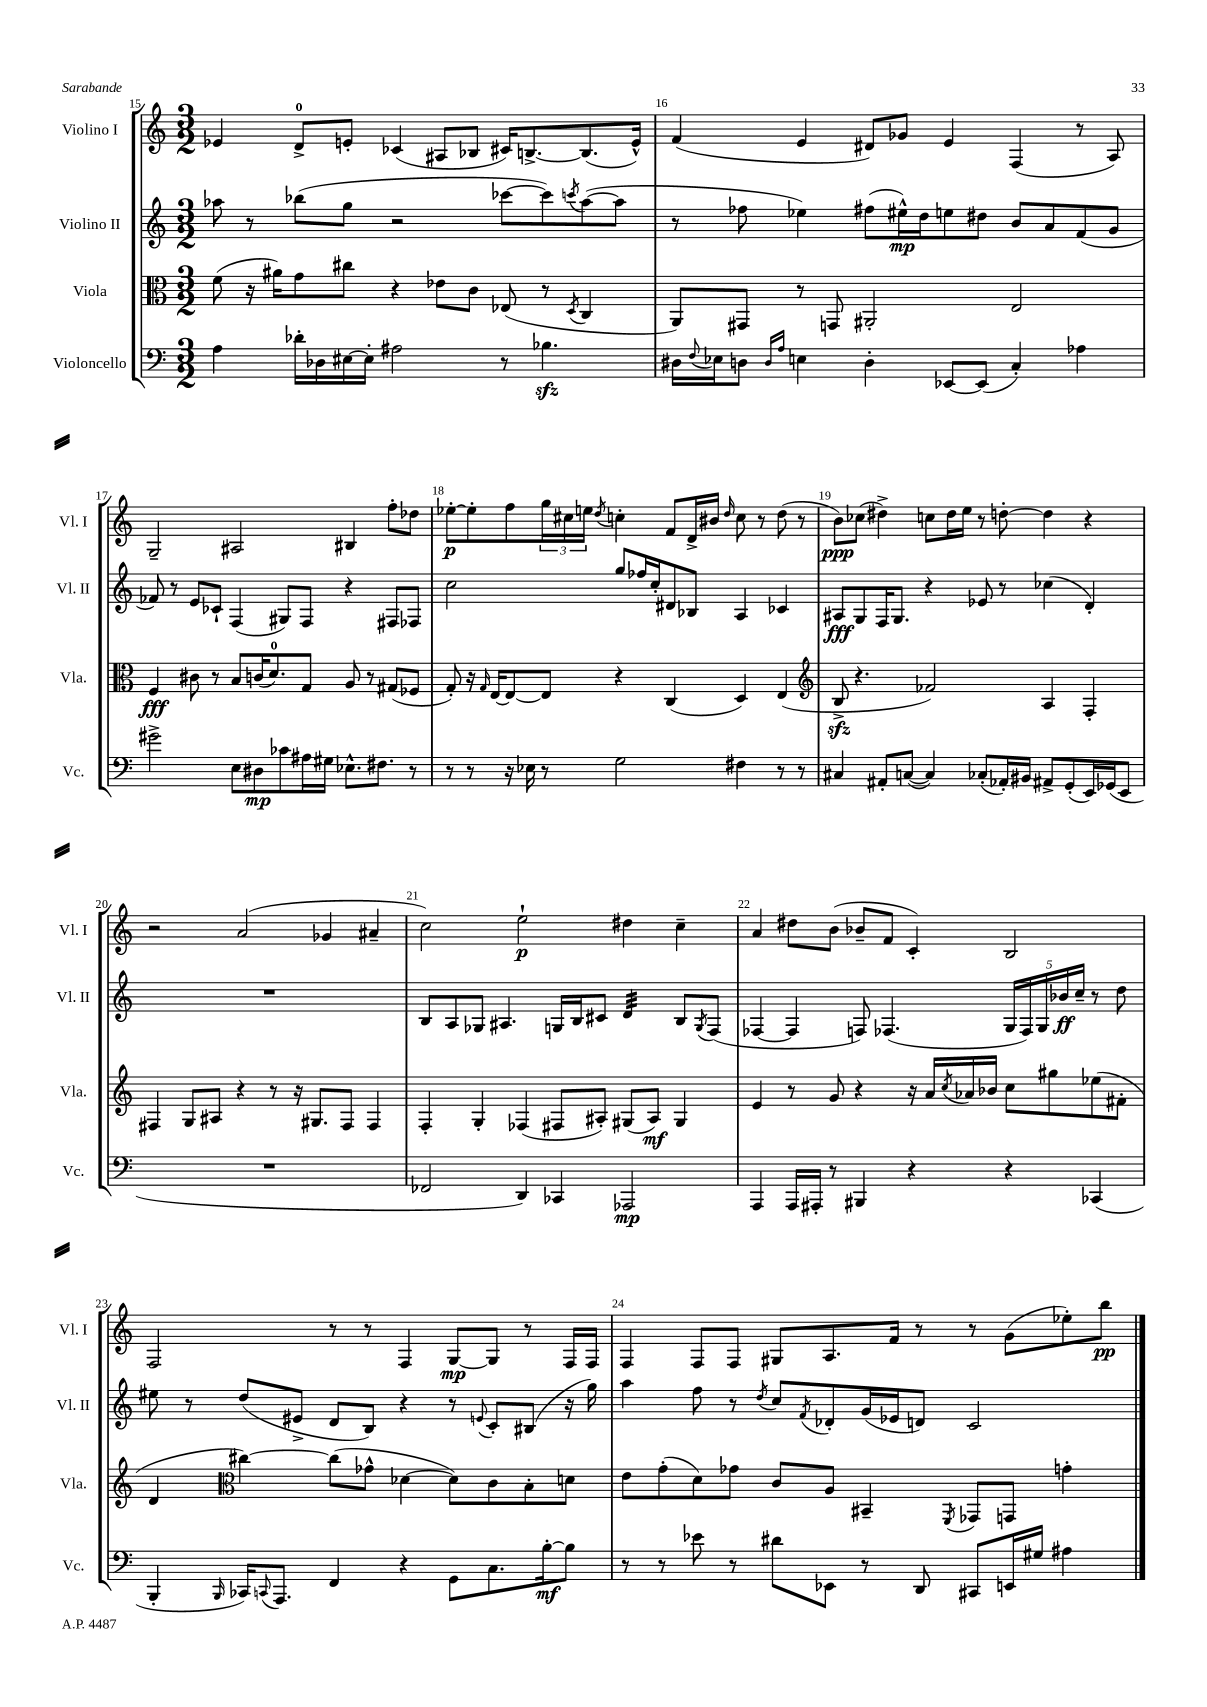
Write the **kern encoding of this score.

**kern	**kern	**kern	**kern
*staff4	*staff3	*staff2	*staff1
*clefF4	*clefC3	*clefG2	*clefG2
*k[]	*k[]	*k[]	*k[]
*M3/2	*M3/2	*M3/2	*M3/2
4A	(8f	8aa-	4e-
.	16r	8r	.
.	16a#)	.	.
16d-'	8g	(8bb-	8d^
16D-	.	.	.
[16E#	8cc#	8gg	8e'
16E#']	.	.	.
2A#	4r	2r	(4c-
.	8e-	.	8A#
.	8c	.	8B-
8r	(8E-	[8ccc-	16c#)
.	.	.	[8.B^
4.B-	8r	8ccc-])	.
.	8qD	8qccc	.
.	4C	([8aa-	(8.B]
.	.	8aa-]	.
.	.	.	16e^^)
=	=	=	=
16D#	8AA)	8r	(4f
8qqF	.	.	.
16E-	.	.	.
8D	8GG#	8ff-	.
16qqD	.	.	.
16qqA	.	.	.
4E	8r	4ee-)	4e
.	8GG	.	.
4D'	2AA#'	(8ff#	8d#)
.	.	16ee#^^)	8g-
.	.	16dd	.
[8EE-	.	8ee	4e
(8EE-]	.	8dd#	.
4C')	2E	8b	(4F
.	.	8a	.
4A-	.	(8f	8r
.	.	8g	8A)
=	=	=	=
2g#^	4F	8f-)	2G~
.	.	8r	.
.	8c#	8e	.
.	8r	8c-`	.
8E	8B	(4F	2A#
8D#	(16c	.	.
.	8.d)	.	.
8c-	.	8G#)	.
16A#	8G	8F	.
16G#	.	.	.
8.E-^^	8A	4r	4B#
.	8r	.	.
8.F#	.	.	.
.	(8G#	8F#	8ff'
8r	8F-	8F-	8dd-
=	=	=	=
8r	8G')	2cc	[8ee-'
8r	16r	.	8ee-']
.	16qqG	.	.
.	[16E	.	.
16r	8E_	.	8ff
16E-	.	.	.
8r	8E]	.	24gg
.	.	.	24cc#
.	.	.	24ee
.	.	.	8qdd
2G	4r	8gg	4cc'
.	.	16ff-	.
.	.	16cc'	.
.	(4C	8d#	8f
.	.	8B-	16d^
.	.	.	16b#
.	.	.	16qqdd
4F#	4D)	4A	8cc
.	.	.	8r
8r	(4E	4c-	(8dd
8r	.	.	8r
=	=	=	=
*	*clefG2	*	*
4C#	8B^	8A#	8b)
.	4.r	8G	(8cc-
8AA#'	.	16F	4dd#^)
.	.	8.G	.
([8C	.	.	.
4C])	2f-)	4r	8cc
.	.	.	16dd#
.	.	.	16ee
(8C-'	.	8e-	8r
16AA-')	.	8r	[8dd'
16BB#	.	.	.
8AA#^	4A	(4cc-	4dd]
(8GG'	.	.	.
16EE)	4F'	4d')	4r
(16GG-	.	.	.
8EE	.	.	.
=	=	=	=
1.r	4F#	1.r	2r
.	8G	.	.
.	8A#	.	.
.	4r	.	(2a
.	8r	.	.
.	16r	.	.
.	8.G#	.	.
.	.	.	4g-
.	8F#	.	.
.	4F#	.	4a#~
=	=	=	=
2FF-	4F'	8B	2cc)
.	.	8A	.
.	4G'	8G-	.
.	.	4.A#	.
4DD)	(4F-	.	2ee`
4CC-	8F#	16G	.
.	.	16B	.
.	8A#')	8c#	.
2AAA-	(8G#	4d	4dd#
.	8A#)	.	.
.	4G#	8B	4cc~
.	.	8qG	.
.	.	(8F	.
=	=	=	=
4AAA	4e	[4F-	4a
16AAA	8r	4F-]	8dd#
16AAA#'	.	.	.
8r	8g	.	(8b
4BBB#	4r	8F)	8b-~
.	.	(4.F-	8f
4r	16r	.	4c')
.	16a	.	.
.	8qcc	.	.
.	16a-	.	.
.	16b-	.	.
4r	8cc	20G	2B
.	.	20F-)	.
.	.	20G	.
.	8gg#	.	.
.	.	20b-	.
.	.	20cc~	.
(4CC-	(8ee-	8r	.
.	8f#'	8dd	.
=	=	=	=
4BBB'	4d	8ee#	2F
.	.	8r	.
*	*clefC3	*	*
16qqBBB	.	.	.
16CC-)	[4cc#)	(8dd	.
8qqCC	.	.	.
8.AAA	.	.	.
.	.	8e#^	.
4FF	(8cc#]	8d	8r
.	8g-^^	8B)	8r
4r	[4d-	4r	4F
8GG	8d-])	8r	[8G
.	.	8qqe	.
8.C	8c	8c'	8G]
.	8B'	(8B#	8r
[16B'	.	.	.
8B]	8d	16r	16F
.	.	16gg)	16F
=	=	=	=
8r	8e	4aa	4F
8r	(8g'	.	.
8e-	8d)	8ff	8F
8r	8g-	8r	8F
.	.	8qdd	.
8d#	8c	8cc	8G#
.	.	8qf	.
8EE-	8A	8d-'	8.A
8r	4BB#~	(16g	.
.	.	16e-	16f
8DD	.	8d)	8r
.	8qFF	.	.
8CC#	8GG-	2c	8r
16EE	8GG	.	(8g
16G#	.	.	.
4A#	4g'	.	8ee-')
.	.	.	8bb
==	==	==	==
*-	*-	*-	*-
